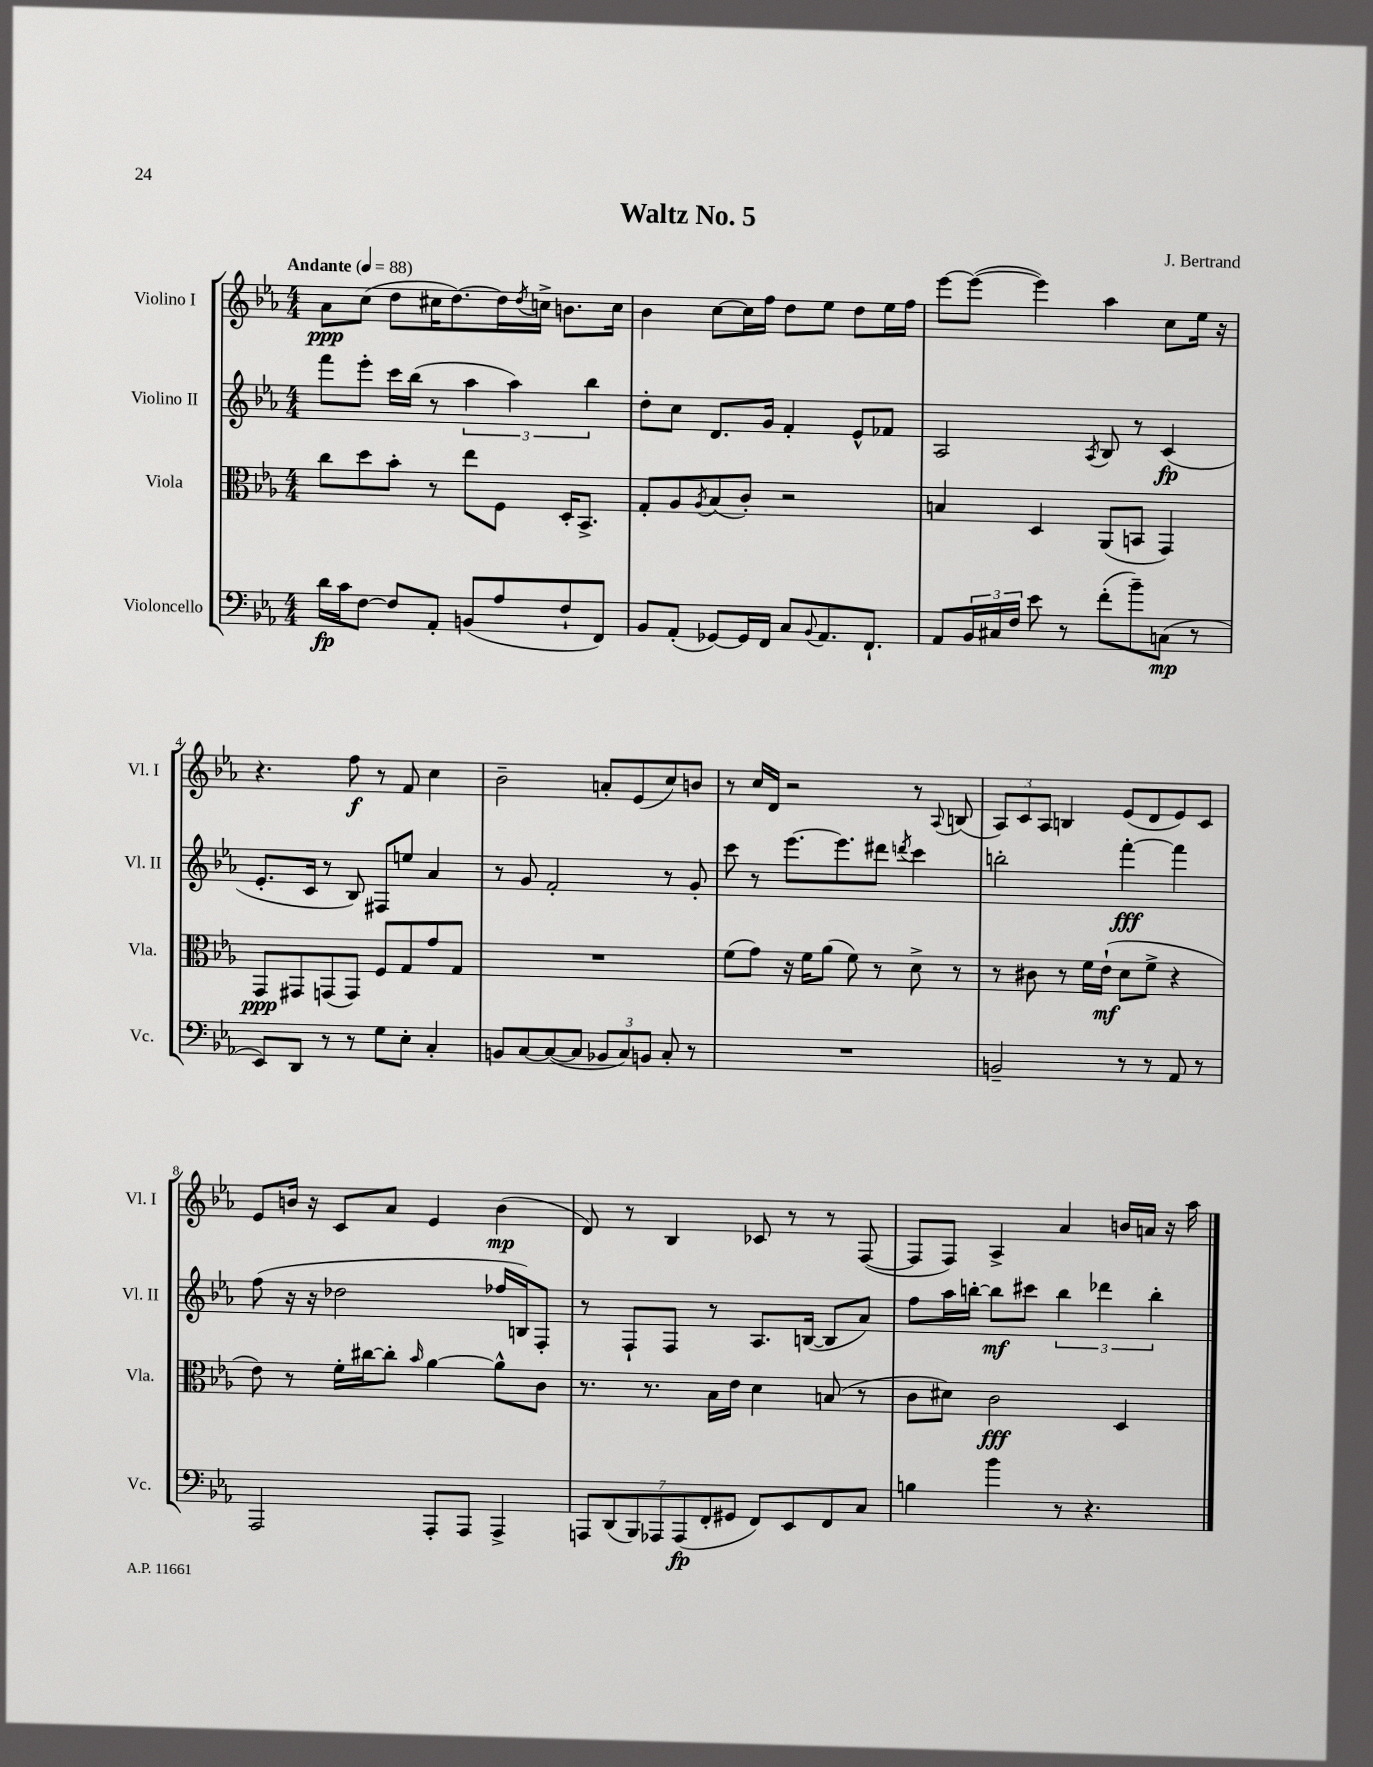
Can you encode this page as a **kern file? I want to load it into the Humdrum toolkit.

**kern	**dynam	**kern	**dynam	**kern	**dynam	**kern	**dynam
*part4	*part4	*part3	*part3	*part2	*part2	*part1	*part1
*staff4	*staff4	*staff3	*staff3	*staff2	*staff2	*staff1	*staff1
*I"Violoncello	*	*I"Viola	*	*I"Violino II	*	*I"Violino I	*
*I'Vc.	*	*I'Vla.	*	*I'Vl. II	*	*I'Vl. I	*
*clefF4	*	*clefC3	*	*clefG2	*	*clefG2	*
*k[b-e-a-]	*	*k[b-e-a-]	*	*k[b-e-a-]	*	*k[b-e-a-]	*
*M4/4	*	*M4/4	*	*M4/4	*	*M4/4	*
*MM88	*	*MM88	*	*MM88	*	*MM88	*
=1	=1	=1	=1	=1	=1	=1	=1
!	!	!	!	!	!	!LO:TX:a:B:t=Andante	!
16d\LL	fp	8cc\L	.	8fff\L	.	8a-\L	ppp
16c\J	.	.	.	.	.	.	.
[8F\J	.	8dd\	.	8eee-'\J	.	(8cc\J	.
8F/L]	.	8b-'\J	.	16ccc\LL	.	8dd\L	.
.	.	.	.	(16bb-\JJ	.	.	.
8AA-'/J	.	8r	.	8r	.	16cc#X\K	.
.	.	.	.	.	.	[8.dd\)	.
(8BBn/L	.	8ee-\L	.	6aa-\	.	.	.
8A-/	.	8F\J	.	.	.	16dd\L]	.
.	.	.	.	6aa-\)	.	.	.
.	.	.	.	.	.	8qdd/	.
.	.	.	.	.	.	16ccn^\JJ	.
8F`/	.	16D'/KL	.	.	.	8.bn\L	.
.	.	8.BB-^/J	.	.	.	.	.
.	.	.	.	6bb-\	.	.	.
8FF/J)	.	.	.	.	.	.	.
.	.	.	.	.	.	16cc\Jk	.
=2	=2	=2	=2	=2	=2	=2	=2
8BB-/L	.	8G'/L	.	8dd'\L	.	4b-\	.
(8AA-'/J	.	8A-/	.	8cc\J	.	.	.
.	.	8qA-/	.	.	.	.	.
[8GG-X/L)	.	(8B-/	.	8.d/L	.	[8cc\L	.
16GG-/L]	.	8c'/J)	.	.	.	16cc\L]	.
16FF/JJ	.	.	.	16g/Jk	.	16ff\JJ	.
8C/L	.	2r	.	4f'/	.	8dd\L	.
8qqBB-/	.	.	.	.	.	.	.
8.AA-/	.	.	.	.	.	8ee-\J	.
.	.	.	.	8e-^^/L	.	8dd\L	.
8.FF`/J	.	.	.	.	.	.	.
.	.	.	.	8f-X/J	.	16ee-\L	.
.	.	.	.	.	.	16ff\JJ	.
=3	=3	=3	=3	=3	=3	=3	=3
8AA-/L	.	4Bn/	.	2A-/	.	[8eee-\L	.
24BB-/L	.	.	.	.	.	(8eee-\J_	.
24C#X/	.	.	.	.	.	.	.
24F/JJ	.	.	.	.	.	.	.
8e-\	.	4D/	.	.	.	4eee-\])	.
8r	.	.	.	.	.	.	.
.	.	.	.	8qA-/	.	.	.
(8f'\L	.	(8AA-/L	.	8B-/	.	4aa-\	.
8b-~\)	.	8BBn/J	.	8r	.	.	.
(8Cn\J	mp	4GG/)	.	(4c/	fp	8cc\L	.
8r	.	.	.	.	.	16ee-\Jk	.
.	.	.	.	.	.	16r	.
!!LO:LB:g=z
=4	=4	=4	=4	=4	=4	=4	=4
8EE-/L)	.	8GG/L	ppp	8.e-'/L	.	4.r	.
8DD/J	.	8GG#X/	.	.	.	.	.
.	.	.	.	16c/Jk	.	.	.
8r	.	(8GGn/	.	8r	.	.	.
8r	.	8GG/J)	.	8B-/)	.	8ff\	f
8G\L	.	8F/L	.	8F#X/L	.	8r	.
8E-'\J	.	8G/	.	8een/J	.	8f/	.
4C'/	.	8g/	.	4a-/	.	4cc\	.
.	.	8G/J	.	.	.	.	.
=5	=5	=5	=5	=5	=5	=5	=5
8BBn/L	.	1r	.	8r	.	2b-~\	.
[8C/	.	.	.	8g/	.	.	.
(8C/_	.	.	.	2f'/	.	.	.
8C/J]	.	.	.	.	.	.	.
12BB-X/L	.	.	.	.	.	8an'/L	.
12C/)	.	.	.	.	.	.	.
.	.	.	.	.	.	(8e-/	.
12BBn/J	.	.	.	.	.	.	.
8C'/	.	.	.	8r	.	8cc/)	.
8r	.	.	.	8g'/	.	8bn/J	.
=6	=6	=6	=6	=6	=6	=6	=6
1r	.	(8f\L	.	8ccc\	.	8r	.
.	.	8g\J)	.	8r	.	16cc/LL	.
.	.	.	.	.	.	16d/JJ	.
.	.	16r	.	[8.eee-\L	.	2r	.
.	.	16f\KL	.	.	.	.	.
.	.	(8a-\J	.	.	.	.	.
.	.	.	.	8.eee-\]	.	.	.
.	.	8f\)	.	.	.	.	.
.	.	8r	.	8ddd#X\J	.	.	.
.	.	.	.	8qdddn/	.	.	.
.	.	8d^\	.	4ccc\	.	8r	.
.	.	.	.	.	.	8qqA-/	.
.	.	8r	.	.	.	(8Bn/	.
=7	=7	=7	=7	=7	=7	=7	=7
2BBn~/	.	8r	.	2bbn'\	.	12A-/L)	.
.	.	.	.	.	.	12c/	.
.	.	8c#X\	.	.	.	.	.
.	.	.	.	.	.	12A-/J	.
.	.	8r	.	.	.	4Bn/	.
.	.	16f\LL	.	.	.	.	.
.	.	(16e-`\JJ	mf	.	.	.	.
8r	.	8d\L	.	[4fff'\	fff	(8e-/L	.
8r	.	8f^\J	.	.	.	8d/	.
8AA-/	.	4r	.	4fff\]	.	8e-/)	.
8r	.	.	.	.	.	8c/J	.
!!LO:LB:g=z
=8	=8	=8	=8	=8	=8	=8	=8
2AAA-/	.	8e-\)	.	(8ff\	.	8e-/L	.
.	.	8r	.	16r	.	16bn/Jk	.
.	.	.	.	16r	.	16r	.
.	.	16f'\LL	.	2dd-X\	.	8c/L	.
.	.	[16cc#X\J	.	.	.	.	.
.	.	8cc#'\J]	.	.	.	8a-/J	.
.	.	16qqb-/	.	.	.	.	.
8AAA-'/L	.	[4a-\	.	.	.	4e-/	.
8AAA-/J	.	.	.	.	.	.	.
4AAA-^/	.	8a-^^\L]	.	16ff-X/LL	.	(4b\	mp
.	.	.	.	16Bn/J)	.	.	.
.	.	8c\J	.	8F'/J	.	.	.
=9	=9	=9	=9	=9	=9	=9	=9
14AAAn/L	.	8.r	.	8r	.	8d/)	.
(14DD/	.	.	.	.	.	.	.
.	.	.	.	8F`/L	.	8r	.
14BBB-/)	.	.	.	.	.	.	.
.	.	8.r	.	.	.	.	.
14AAA-X/	.	.	.	.	.	.	.
.	.	.	.	8F/J	.	4B-/	.
(14AAA-/	fp	.	.	.	.	.	.
14FF'/	.	.	.	.	.	.	.
.	.	16B-\LL	.	8r	.	.	.
14GG#X/J	.	.	.	.	.	.	.
.	.	16e-\JJ	.	.	.	.	.
8FF/L)	.	4d\	.	8.A-/L	.	8c-X/	.
8EE-/	.	.	.	.	.	8r	.
.	.	.	.	([16Bn/Jk	.	.	.
8FF/	.	(8Bn/	.	8B/L]	.	8r	.
8C/J	.	8r	.	8a-/J)	.	([8F/	.
=10	=10	=10	=10	=10	=10	=10	=10
4Bn\	.	8c\L	.	8ff\L	.	8F/L]	.
.	.	8d#X\J)	.	16aa-\L	.	8F/J)	.
.	.	.	.	[16bbn'\JJ	.	.	.
4b-\	.	2c\	fff	8bb\L]	mf	4A-^/	.
.	.	.	.	8ccc#X\J	.	.	.
8r	.	.	.	6bb\	.	4a-/	.
4.r	.	.	.	.	.	.	.
.	.	.	.	6ddd-X\	.	.	.
.	.	4D/	.	.	.	16bn/LL	.
.	.	.	.	.	.	16an/JJ	.
.	.	.	.	6bb'\	.	.	.
.	.	.	.	.	.	16r	.
.	.	.	.	.	.	16aa-\	.
==	==	==	==	==	==	==	==
*-	*-	*-	*-	*-	*-	*-	*-
